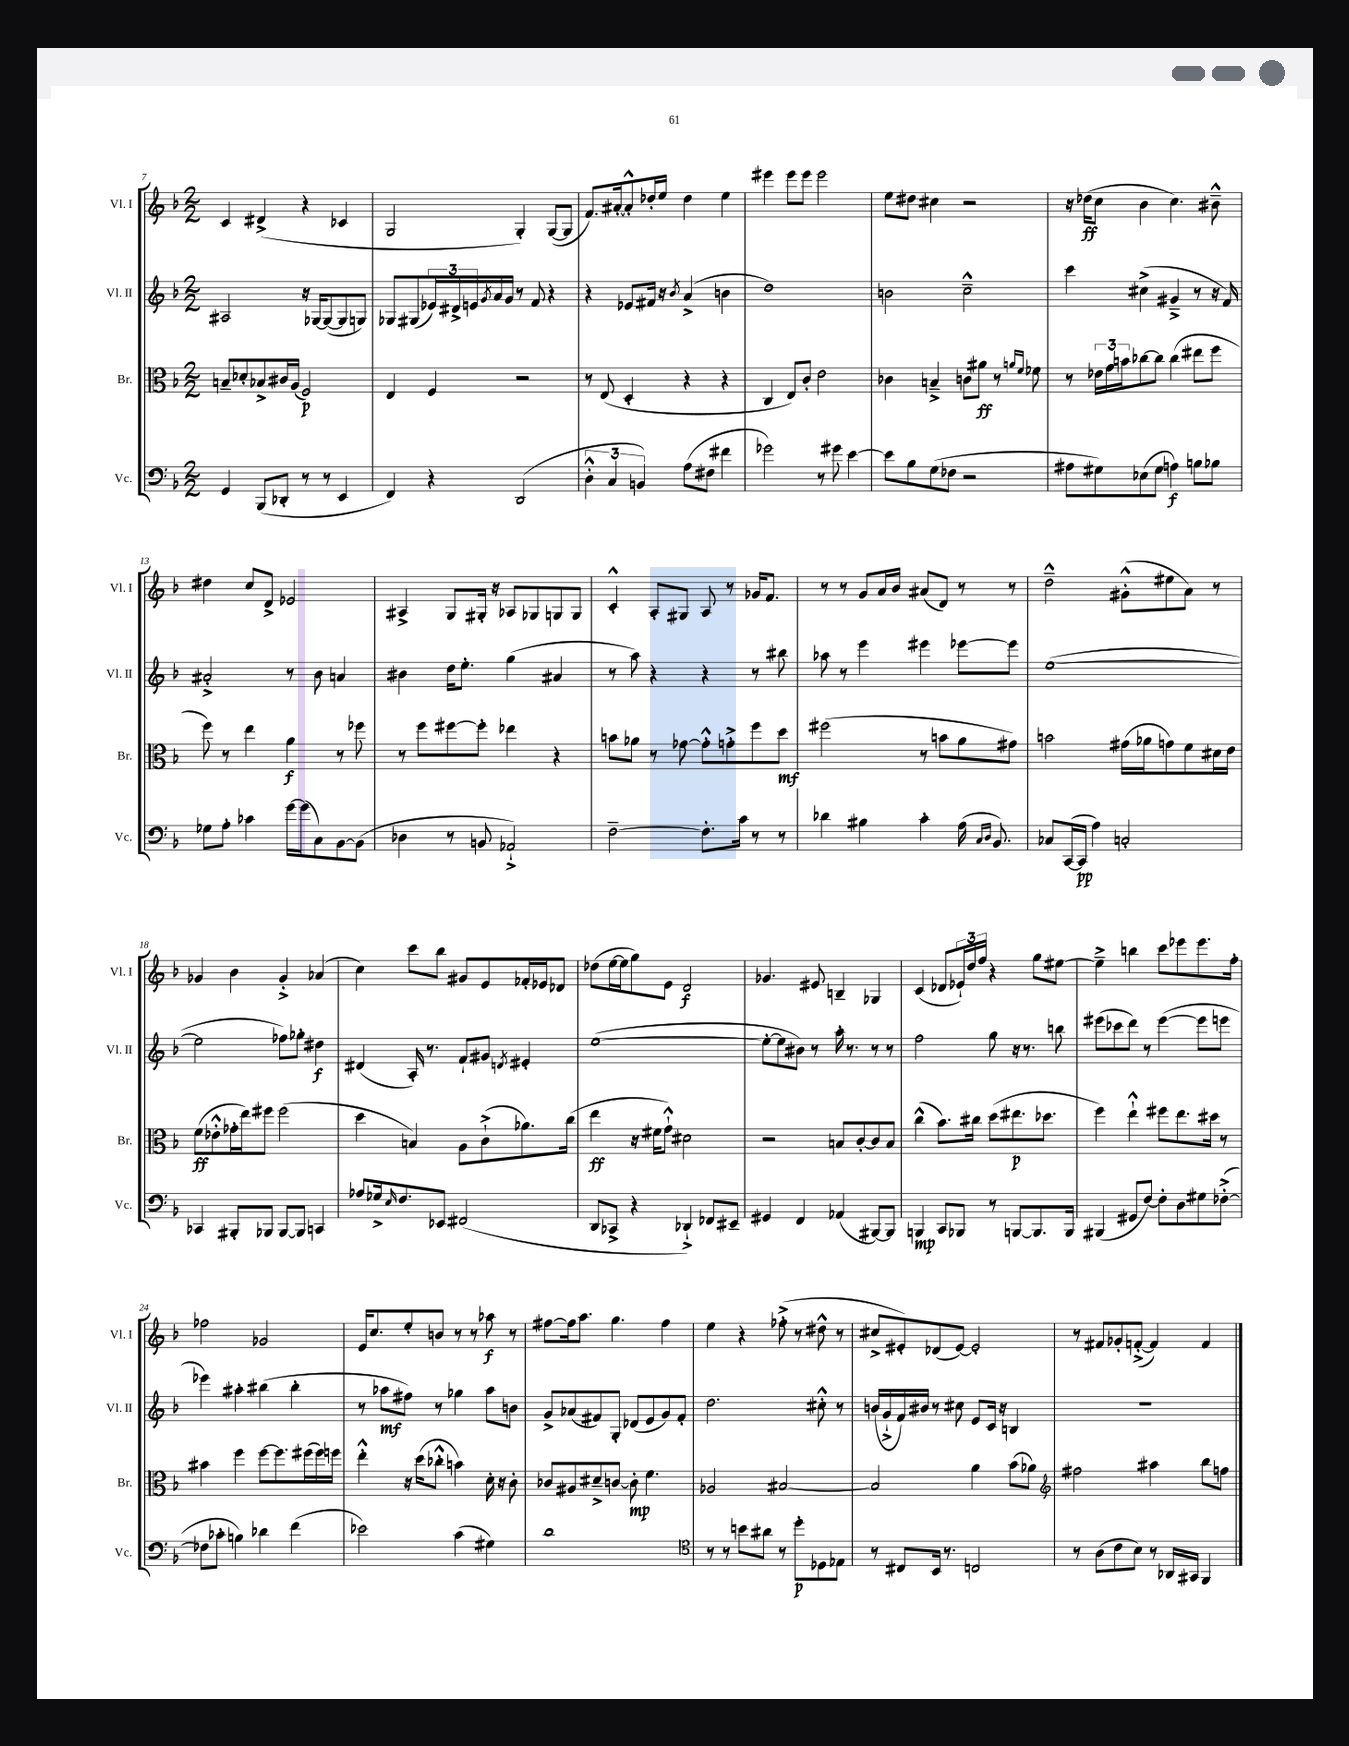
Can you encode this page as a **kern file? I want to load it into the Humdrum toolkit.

**kern	**kern	**kern	**kern
*staff4	*staff3	*staff2	*staff1
*clefF4	*clefC3	*clefG2	*clefG2
*k[b-]	*k[b-]	*k[b-]	*k[b-]
*M2/2	*M2/2	*M2/2	*M2/2
4GG	8B~	2A#	4c
.	8d-'	.	.
(8BBB-	8B-^	.	(4d#^
8DD-'	16c#	.	.
.	(16A	.	.
8r	2F)	16r	4r
.	.	[16G-	.
8r	.	(8G-_	.
4EE	.	8G-]	4c-
.	.	8G)	.
=	=	=	=
4FF)	4E	8G-	2G
.	.	(8G#	.
4r	4F	24e-)	.
.	.	24d#^	.
.	.	24e	.
.	.	8qg	.
.	.	16a	.
.	.	16g	.
(2DD	2r	8r	4G')
.	.	8f	.
.	.	4r	([8G
.	.	.	8G]
=	=	=	=
6D'^^	8r	4r	8.f)
.	(8E	.	.
6C	.	.	.
.	.	.	[16a#'
.	4D'	8e-	8a#'^^]
6BB)	.	.	.
.	.	16f#	16dd-'
.	.	16r	16ee
.	.	8qb-	.
(8A	4r	(4a^	4dd-
8F#	.	.	.
4f#	4r	4b	4ee
=	=	=	=
2g-)	4C	1dd)	4eee#
.	8E)	.	8eee#
.	8c'	.	8eee#
8r	2e	.	2eee#
8g#	.	.	.
[4e	.	.	.
=	=	=	=
8e]	4c-	2b	8ee
8B-	.	.	8dd#
(8G	4B~^	.	4cc#
8F-	.	.	.
2r	8c	2cc~^^	2r
.	8a#	.	.
.	8r	.	.
.	16qqa	.	.
.	16qqf	.	.
.	8f-	.	.
=	=	=	=
8A#	8r	4ccc	16r
.	.	.	(16dd-
8G#)	24e-	.	8cc
.	24g	.	.
.	24b	.	.
(8E-	[8cc-	(4cc#^	4b-
8G#	8cc-]	.	.
4A)	(4cc-	4g#~^	4.cc)
8B	8ee#	8r	.
8B-	8ff	16r	8b#~^^
.	.	16f)	.
=	=	=	=
8G-	8ff)	2a#'^	4dd#
8A'	8r	.	.
4c-	4ee	.	8cc
.	.	.	8d^
[16g	4a	8r	2e-
(16g]	.	.	.
8C)	.	8b-	.
[8BB-	8r	4a	.
(8BB-]	8ff-	.	.
=	=	=	=
4D-	8r	4b#	4A#^
.	8ff	.	.
8r	[8ff#	16dd	8G
.	.	8.ee'	.
8BB	8ff#']	.	16G#'
.	.	.	16r
2AA-`^)	4ee-	(4gg	8A-
.	.	.	8G-
.	4r	4a#	8G
.	.	.	8G
=	=	=	=
[2F~	8b	8r	4c'^^
.	8a-	8aa)	.
.	8r	4r	8A'
.	[8g-	.	8G#
8.F']	8g-'^^]	4r	8A
.	8g'^	.	8r
16c	.	.	.
8r	8ff	8r	16g-
.	.	.	8.f
8r	8dd	8bb#	.
=	=	=	=
4d-	(2ff#	8aa-	8r
.	.	8r	8r
4B#	.	4eee	8g
.	.	.	16a
.	.	.	16b-
4c'	8r	4eee#	(8a#
.	8b	.	8d)
(16A	8a	[8eee-	8r
16qqC	.	.	.
16qqD	.	.	.
8.BB-)	.	.	.
.	8g#)	8eee-]	8r
=	=	=	=
8C-	2b	([1ee	2dd~^^
([16CC	.	.	.
16CC]	.	.	.
4A)	.	.	.
2C'	(16g#	.	(8g#'^^
.	16a-	.	.
.	8g)	.	8ee#
.	8f	.	8a)
.	16d#	.	8r
.	16e	.	.
=	=	=	=
4CC-	(8f	2ee]	4g-
.	8e-'^^	.	.
8BBB#'	16g-'	.	4b-
.	16ee)	.	.
8BBB-	8ff#	.	.
[8BBB-	(2ff#	8ff-)	4g-'^
8BBB-]	.	8gg-'	.
4CC	.	4dd#	(4a-
=	=	=	=
8A-	4dd	(4d#	4cc)
16G-^	.	.	.
16qqE	.	.	.
8.F	.	.	.
.	4B)	16A')	8ccc
.	.	8.r	.
8EE-	.	.	8bb-
(2FF#	8A	8f`	8g#
.	(8c`^	8g#	8e
.	.	8qd	.
.	8.a-)	4e#'	16f-'
.	.	.	16e-
.	.	.	8d-
.	(16cc	.	.
=	=	=	=
8DD	4ee	([1ee	(8dd-
8CC-^	.	.	[16ee
.	.	.	16ee]
4r	16r	.	8gg)
.	16f#	.	.
.	8g`^^)	.	8e
4DD-`^)	2d#	.	2d
8FF-	.	.	.
8EE#~	.	.	.
=	=	=	=
4GG#	2r	8ee'_	4.g-
.	.	8ee]	.
4FF	.	8b#)	.
.	.	8r	8e#
(4AA-	8B	16aa'	4B~
.	.	8.r	.
.	[8c'	.	.
[8BBB#)	8c]	8r	4G-
8BBB#]	8B	8r	.
=	=	=	=
4BBB	(4cc^^	2ff	(4c
8CC	8.b-)	.	8d-
8BBB-	.	.	24e-`)
.	.	.	24dd
.	16cc#	.	.
.	.	.	24ff
8r	(8dd	8gg	4r
[8BBB	8.ee#	16r	.
.	.	8.r	.
8.BBB]	.	.	8gg
.	8.dd-	.	.
.	.	8bb	[8ee#
16BBB	.	.	.
=	=	=	=
(4BBB#	4ff)	(8eee#	4ee#~^]
.	.	8ccc-	.
8GG#	4ee`^^	8ddd)	4bb
[8F)	.	8r	.
8F']	8ff#	([4eee#	8ccc
8D	8.ee	.	8eee-
8G#	.	8eee#]	8.eee-
.	16dd#	.	.
([8F-'^	8r	8eee	.
.	.	.	16ff'
=	=	=	=
8F-]	4b#	4eee-)	2ff-
8c-'	.	.	.
4B)	4ff	4aa#'	.
4d-	[8ff	(4bb#	2g-
.	8.ff]	.	.
(4f	.	4bb#'	.
.	(16ff#	.	.
.	16ff#)	.	.
.	16ff	.	.
=	=	=	=
2e-)	4ee'^^	8r	16e
.	.	.	8.cc
.	.	8aa-	.
.	16r	8ff#)	8ee'
.	(16dd	.	.
.	8cc-'^^	8r	8b
(4c	4b)	4gg-	8r
.	.	.	8r
4G#)	16d'	8aa-	8aa-
.	16r	.	.
.	8c'	8b	8r
=	=	=	=
1d	8c-	8g^	[8ff#
.	8A#	(8a-	16ff#]
.	.	.	8.aa
.	8d#~^	8f#)	.
.	[8c	8G'	4.gg
.	8c']	(8d-	.
.	4.f	8e	.
.	.	8g)	4ff#
.	.	8f#'	.
=	=	=	=
*clefC4	*	*	*
8r	2A-	2.dd	4ee
8r	.	.	.
8b	.	.	4r
8a#	.	.	.
8r	[2B#	.	(8ff-'^
8dd'	.	.	8r
8D-	.	8cc#'^^	8dd#^^
8E-	.	8r	8r
=	=	=	=
8r	2B#]	(16b	8cc#^
.	.	16g`^	.
8C#	.	16f)	8e#')
.	.	16b#	.
16BB-	.	8r	(8d-
8.r	.	.	.
.	.	8cc#	[8e#)
2C	4a	8e	2e#']
.	.	16c	.
.	.	16r	.
.	(8b-	4B	.
.	8a-)	.	.
=	=	=	=
*	*clefG2	*	*
8r	2ff#	1r	8r
(8A	.	.	8f#
8c	.	.	8g-'
8B-)	.	.	([8f'^
8r	4aa#	.	4f])
16AA-	.	.	.
16GG#	.	.	.
4FF	8bb-	.	4f
.	8ff	.	.
==	==	==	==
*-	*-	*-	*-
